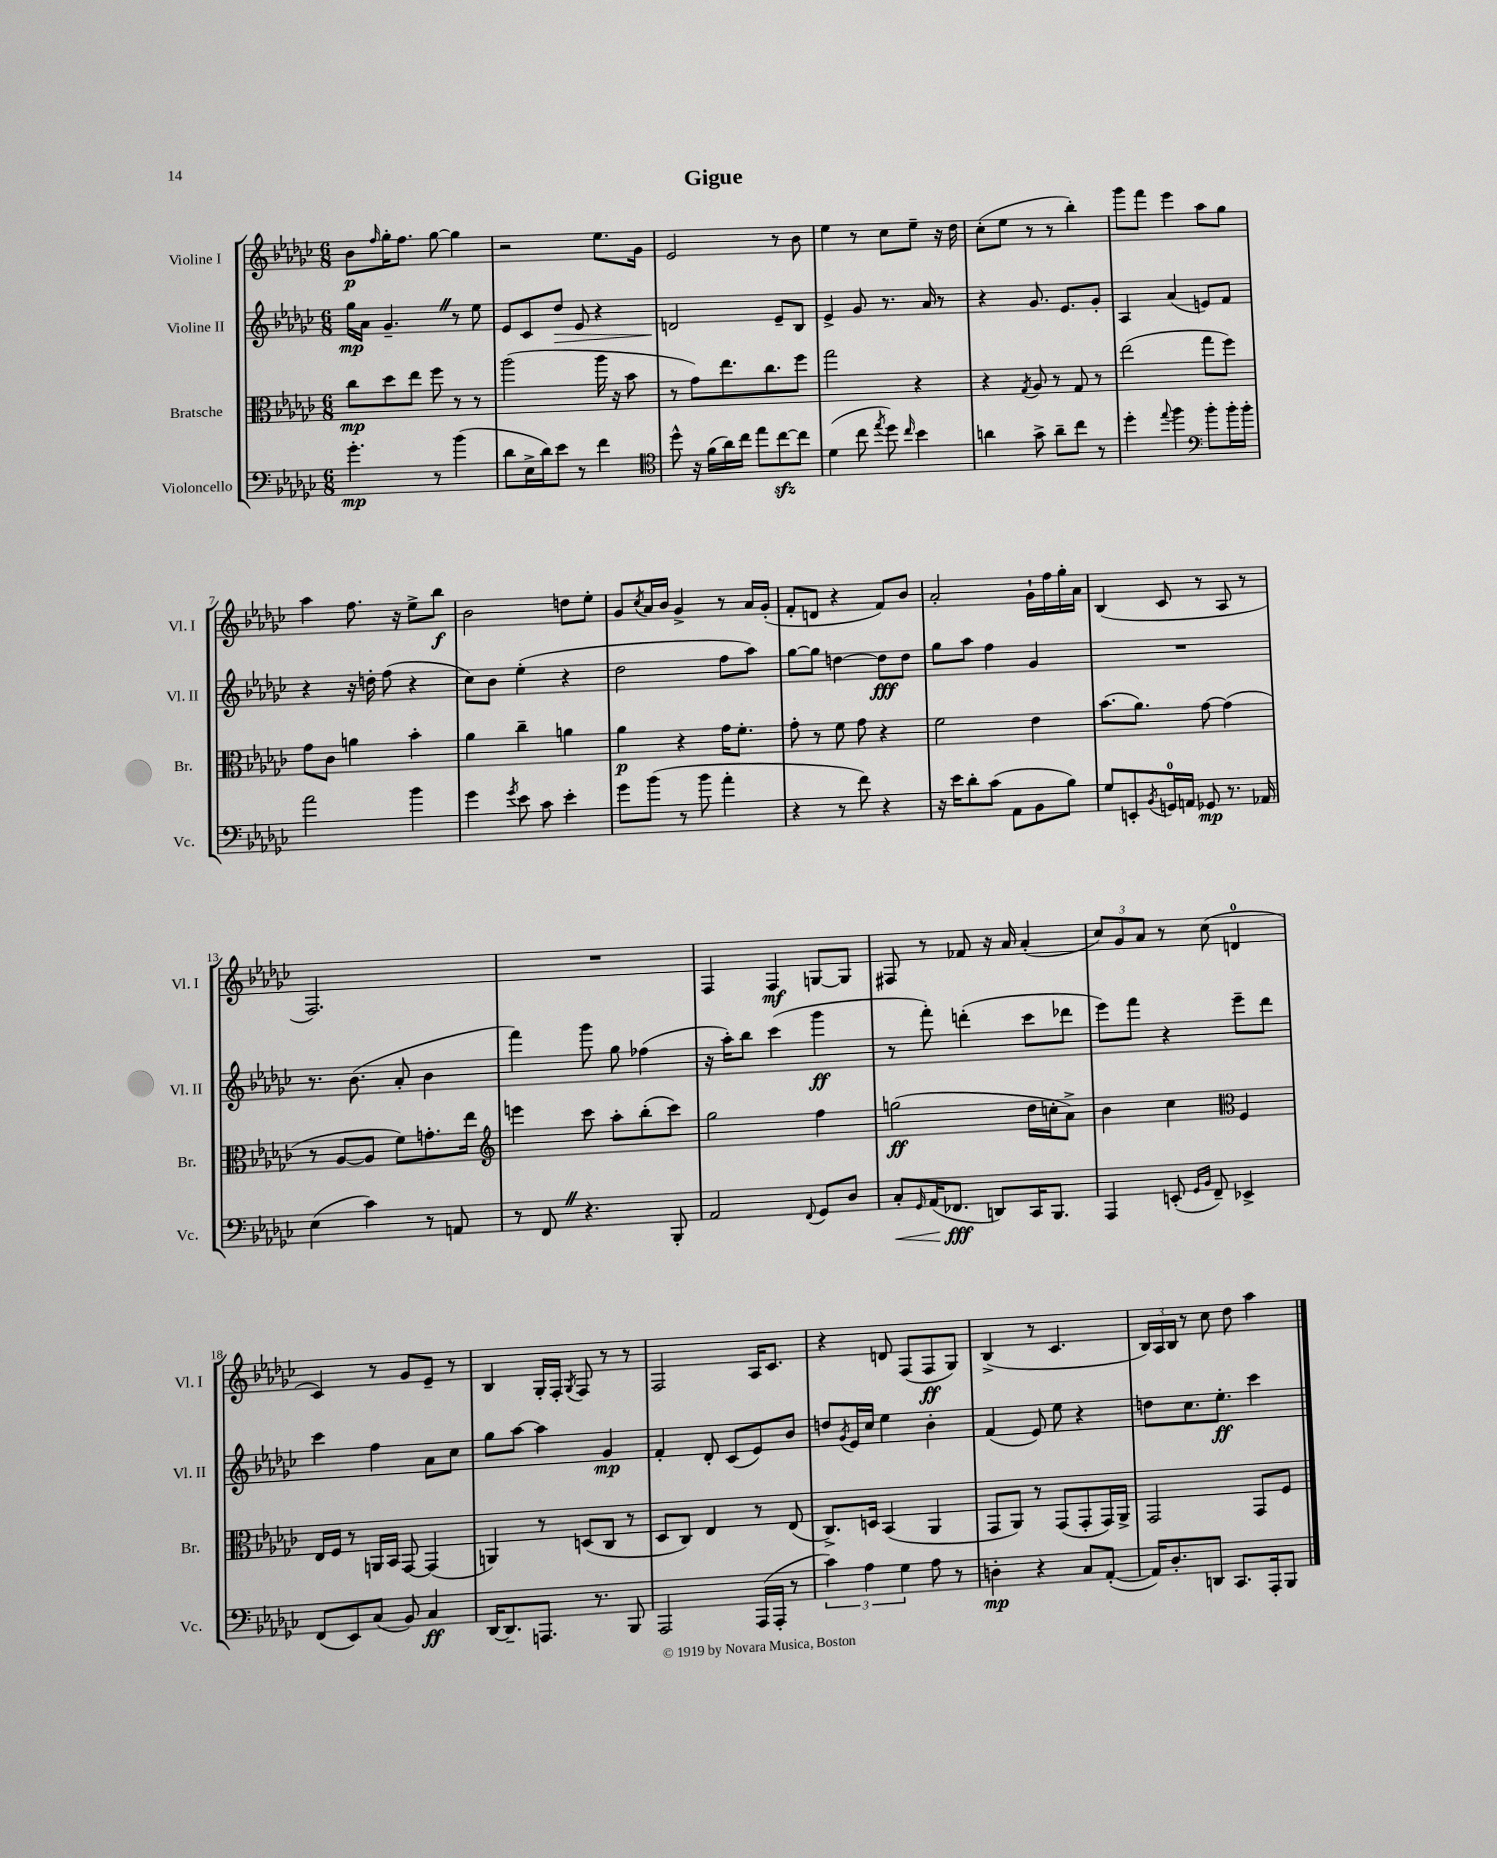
\header { title = "Gigue" }
<<
\new StaffGroup <<
\new Staff = "s0" \with { instrumentName = "Violine I" shortInstrumentName = "Vl. I" } {
    \clef treble \key ges \major \numericTimeSignature \time 6/8
    bes'8\p \grace { f''16 } ges''16-. f''8. ges''8~ ges''4 |
    r2 ees''8. ges'16 |
    ees'2 r8 bes'8 |
    ees''4 r8 ces''8 ees''8-- r16 des''16 |
    ces''8-.( ees''8 r8 r8 bes''4-.) |
    ges'''8 f'''8 ees'''4 aes''8 ges''8 |
    aes''4 f''8. r16 ees''8-> bes''8\f |
    bes'2 d''8 ees''8-. |
    ges'8 \acciaccatura { ces''8 } aes'16 bes'16 ges'4-> r8 aes'16 ges'16-.( |
    f'8-. d'8 r4 f'8) bes'8 |
    aes'2-. ges'16-! f''16 ges''16-. aes'16 |
    bes4( ces'8 r8 aes8 r8 |
    f2.) |
    R2. |
    f4 f4\mf g8~ g8 |
    fis8 r8 fes'8 r16 aes'16 aes'4-.( |
    \tuplet 3/2 { ces''8) ges'8 aes'8 } r8 ces''8( d'4-0 |
    ces'4) r8 ges'8 ees'8-- r8 |
    bes4 ges16-. f16-. \acciaccatura { ges8 } f8 r8 r8 |
    f2 aes16 ces'8. |
    r4 d'8 f8( f8\ff ges8) |
    bes4->( r8 ces'4. |
    \tuplet 3/2 { bes16) aes16 bes16 } r8 ces''8 des''8 aes''4 \bar "|." |
}
\new Staff = "s1" \with { instrumentName = "Violine II" shortInstrumentName = "Vl. II" } {
    \clef treble \key ges \major \numericTimeSignature \time 6/8
    ges''16\mp aes'16 ges'4.-- \once \override BreathingSign.text = \markup { \musicglyph "scripts.caesura.straight" } \breathe r8 ees''8 |
    ees'8 ces'8 des''8\> ees'8 r4 |
    d'2\! ees'8-- bes8 |
    ees'4-> ges'8 r8. aes'16 r8 |
    r4 ges'8. ees'8. ges'8-. |
    aes4 aes'4( e'8) f'8 |
    r4 r16 d''16-. f''8( r4 |
    ces''8) bes'8 ees''4-.( r4 |
    des''2 f''8 aes''8) |
    ges''8~ ges''8 d''4~ d''8\fff d''8 |
    ges''8 aes''8 f''4 ges'4 |
    R2. |
    r8. bes'8.( aes'8-. bes'4 |
    f'''4) ges'''8 ges''8 fes''4( |
    r16 aes''16-.) bes''8 ces'''4( ges'''4\ff |
    r8 f'''8-.) d'''4-.( ces'''8 des'''8 |
    ees'''8) f'''8 r4 ees'''8-- des'''8 |
    ces'''4 f''4 aes'8 ces''8 |
    ges''8 aes''8~ aes''4 ges'4\mp |
    f'4-. des'8-. ces'8( ees'8) bes'8 |
    d''8 \acciaccatura { ges'8 } ees'16 ces''16 ees''4 bes'4-. |
    f'4( ees'8) ees''8 r4 |
    d''8 ces''8. ees''8.-.\ff ces'''4 \bar "|." |
}
\new Staff = "s2" \with { instrumentName = "Bratsche" shortInstrumentName = "Br." } {
    \clef alto \key ges \major \numericTimeSignature \time 6/8
    ces''8\mp des''8 ees''8 f''8 r8 r8 |
    aes''2( aes''16 r16 bes'8 |
    r8 ges'8) ees''8. ces''8. f''8 |
    ges''2 r4 |
    r4 \acciaccatura { ges8 } aes8 r8 ges8 r8 |
    ees''2( ges''8 f''8) |
    ges'8 ces'8 a'4 bes'4-. |
    aes'4 ces''4-- a'4 |
    aes'4\p r4 ges'16 f'8.-. |
    ges'8-. r8 f'8 ges'8 r4 |
    f'2 ees'4 |
    bes'8.( aes'8.) ges'8~ ges'4( |
    r8 aes8~ aes8 f'8) g'8.-. ees''16 |
    \clef treble e'''4 ces'''8 aes''8-. bes''8-.( ces'''8) |
    ges''2 f''4 |
    g''2\ff( des''16 c''16-. aes'8->) |
    bes'4 ces''4 \clef alto f4 |
    ees16 f16 r8 a,16 bes,16 ges,8~ ges,4( |
    a,4) r8 d8( ces8 r8 |
    des8 ces8) ees4 r8 ees8( |
    ces8.->) d16 bes,4( aes,4 |
    ges,8 aes,8) r8 ges,8( ges,8-. ges,16) aes,16-> |
    ges,2 ges,8 f8 \bar "|." |
}
\new Staff = "s3" \with { instrumentName = "Violoncello" shortInstrumentName = "Vc." } {
    \clef bass \key ges \major \numericTimeSignature \time 6/8
    ges'4.-.\mp r8 bes'4( |
    des'8 ees16-> des'16) ees'8 r8 f'4 |
    \clef tenor des''8-^ r16 f'16( aes'16) ces''16 ees''8 ces''8~\sfz ces''8 |
    des'4( ces''8 \acciaccatura { ees''8 } des''8) \grace { ces''16 } bes'4 |
    a'4 ges'8-> a'8-- ces''8 r8 |
    des''4-. \appoggiatura { ees''8 } f''4 \clef bass bes'8-. bes'16-. bes'16-. |
    aes'2 bes'4 |
    ges'4 \acciaccatura { ges'8 } ees'8 ces'8 ees'4-. |
    ges'8 bes'8( r8 bes'8 aes'4-. |
    r4 r8 f'8) r4 |
    r16 ees'16 des'8-. ces'8( aes,8 bes,8 bes8) |
    ges8 e,8-. \acciaccatura { bes,8 } g,16-0 a,16 ges,8\mp r8. aes,16 |
    ees4( ces'4) r8 a,8 |
    r8 f,8 \once \override BreathingSign.text = \markup { \musicglyph "scripts.caesura.straight" } \breathe r4. bes,,8-. |
    aes,2 \appoggiatura { f,8 } ges,8 des8 |
    ces8-.\< \grace { ges,16 } aes,16( fes,8.\fff\! d,8) ces,16 bes,,8. |
    aes,,4 e,8-.( \grace { ges,16 bes,16 } f,8--) ees,4-> |
    f,8( ees,8) ces8( bes,8) ces4\ff |
    des,16~ des,8.-- a,,8. r8. bes,,8 |
    aes,,2 aes,,16( aes,,16-. r8 |
    \tuplet 3/2 { ces'4) aes4 ges4 } aes8 r8 |
    d4-.\mp r4 ces8 aes,8~-.( |
    aes,16) des8.-. d,8 ces,8. aes,,16-. bes,,8 \bar "|." |
}
>>
>>
